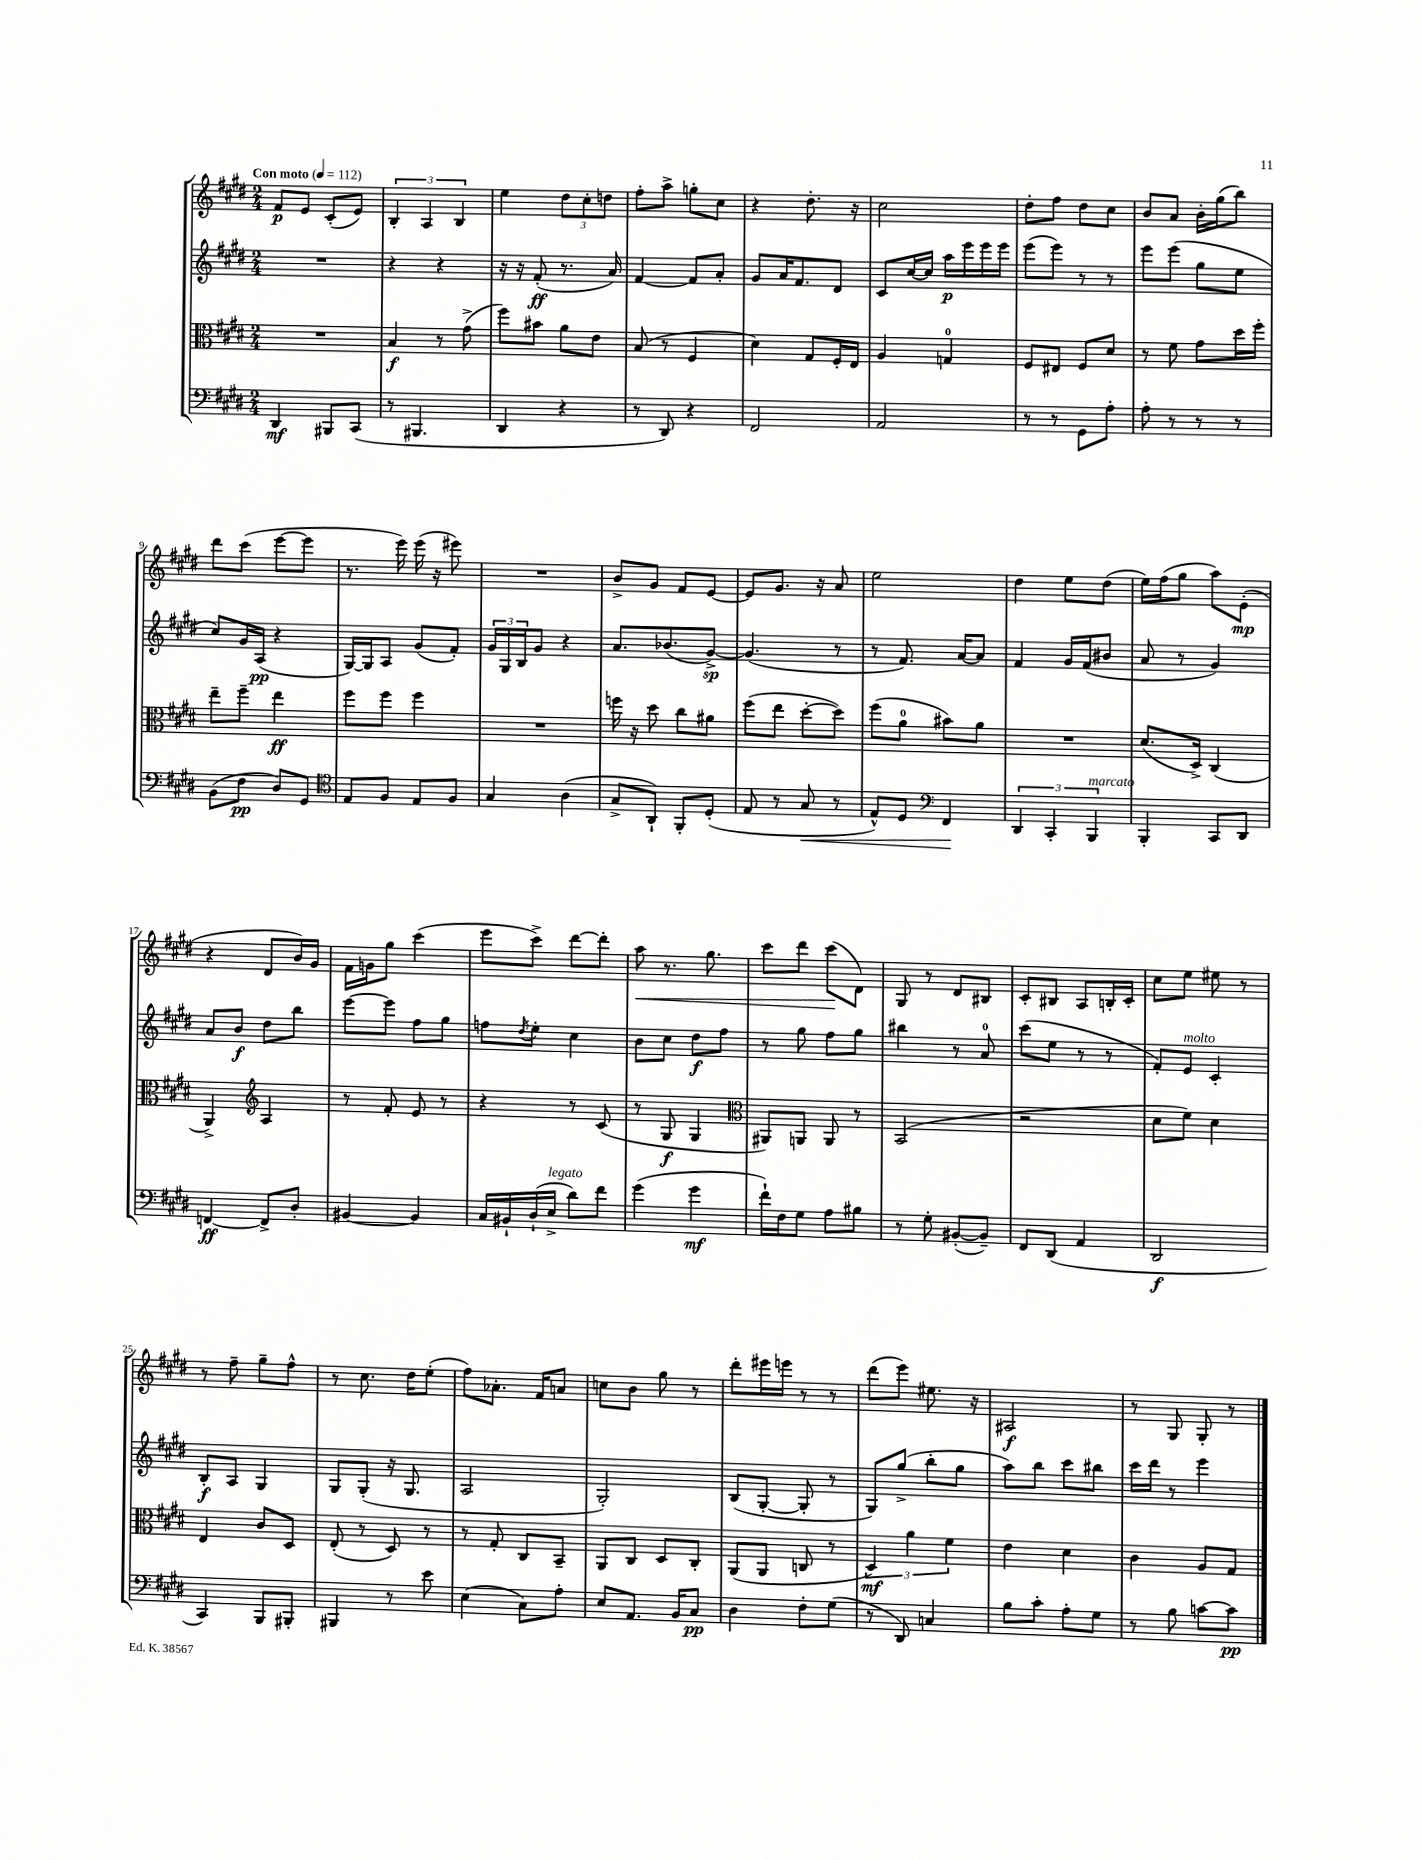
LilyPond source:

<<
\new StaffGroup <<
\new Staff = "s0" {
    \clef treble \key e \major \numericTimeSignature \time 2/4 \tempo "Con moto" 4 = 112
    fis'8\p e'8 cis'8-.( e'8) |
    \tuplet 3/2 { b4-. a4 b4 } |
    e''4 \tuplet 3/2 { dis''8 cis''8-. d''8 } |
    fis''8-. a''8-> g''8-. cis''8 |
    r4 dis''8.-. r16 |
    cis''2 |
    dis''8-. fis''8 dis''8 cis''8 |
    b'8 a'8 b'16-. gis''16( b''8) |
    dis'''8 cis'''8( e'''8~ e'''8 |
    r8. e'''16) e'''16( r16 eis'''8) |
    R2 |
    b'8-> gis'8 fis'8 e'8~ |
    e'8 gis'8. r16 a'8 |
    e''2 |
    dis''4 e''8 dis''8( |
    e''16) fis''16( gis''8 a''8) e'8-.\mp( |
    r4 dis'8 b'16) gis'16 |
    fis'16 g'16 gis''8 cis'''4( |
    e'''8 cis'''8->) dis'''8~ dis'''8-. |
    a''8\< r8. gis''8. |
    cis'''8 dis'''8 cis'''8\!( dis'8) |
    gis8 r8 dis'8 bis8 |
    cis'8-. bis8 a8 b16-. cis'16-. |
    cis''8 e''8 eis''8 r8 |
    r8 fis''8-- gis''8-- fis''8-^ |
    r8 cis''8. dis''16 e''8-.( |
    fis''8) aes'8.-. fis'16 a'8 |
    c''8 b'8 gis''8 r8 |
    dis'''8-. eis'''16 e'''16 r8 r8 |
    dis'''8( e'''8) eis''8. r16 |
    ais2\f |
    r8 gis8 gis8-. r8 \bar "|." |
}
\new Staff = "s1" {
    \clef treble \key e \major \numericTimeSignature \time 2/4
    R2 |
    r4 r4 |
    r16 r16 fis'8-.\ff( r8. a'16) |
    fis'4~ fis'8 a'8-. |
    gis'8 a'16 fis'8. dis'8 |
    cis'8 cis''16~ cis''16 a''16\p e'''16 e'''16 e'''16 |
    e'''8( e'''8) r8 r8 |
    e'''8 e'''8( gis''8 e''8 |
    cis''8) gis'16 a16\pp( r4 |
    gis16~) gis16 a8 gis'8( fis'8-.) |
    \tuplet 3/2 { gis'16 gis16 b16 } gis'8 r4 |
    a'8. bes'8.( gis'8~->\sp) |
    gis'4.( r8 |
    r8 fis'8.) a'16~ a'8 |
    fis'4 gis'16 fis'16( bis'8 |
    a'8 r8 gis'4) |
    a'8 b'8\f dis''8 b''8 |
    e'''8~ e'''8 fis''8 gis''8 |
    f''8 \acciaccatura { dis''8 } e''8-. cis''4 |
    b'8 cis''8 dis''8\f fis''8 |
    r8 gis''8 fis''8 gis''8 |
    bis''4 r8 a'8-0 |
    cis'''8( e''8 r8 r8 |
    fis'8-.) e'8^\markup { \italic "molto" } cis'4-. |
    b8-.\f a8 gis4 |
    gis8 gis8-.( r16 gis8. |
    a2 |
    gis2-.) |
    b8( gis8~-. gis8-. r8 |
    gis8) gis''8->( b''8-. gis''8 |
    a''8) b''8 cis'''8 bis''8 |
    cis'''16 dis'''16 r8 e'''4 \bar "|." |
}
\new Staff = "s2" {
    \clef alto \key e \major \numericTimeSignature \time 2/4
    R2 |
    b4\f r8 gis'8->( |
    fis''8) bis'8 a'8 e'8 |
    b8( r8 fis4 |
    dis'4) gis8 fis16-. e16 |
    a4 g4-0 |
    fis8 eis8 fis8 dis'8 |
    r8 fis'8 gis'8 dis''16 fis''16-. |
    e''8-- fis''8-- e''4\ff |
    fis''8 fis''8 fis''4 |
    R2 |
    f''16 r16 dis''8 cis''8 ais'8 |
    fis''8( e''8 dis''8~-. dis''8) |
    fis''8( a'8-0 bis'8) a'8 |
    R2 |
    dis'8.( dis16->) cis4( |
    a,4->) \clef treble a4 |
    r8 fis'8-. e'8 r8 |
    r4 r8 cis'8( |
    r8 gis8\f gis4 |
    \clef alto ais,8) a,8 a,8 r8 |
    b,2( |
    r2 |
    dis'8 fis'8) dis'4 |
    e4 cis'8 dis8 |
    e8-.( r8 dis8) r8 |
    r8 gis8-. cis8 b,8-- |
    a,8 cis8 dis8 cis8-. |
    a,8( a,8 c8 r8 |
    \tuplet 3/2 { dis4\mf) a'4 fis'4 } |
    e'4 dis'4 |
    cis'4 a8 gis8 \bar "|." |
}
\new Staff = "s3" {
    \clef bass \key e \major \numericTimeSignature \time 2/4
    dis,4\mf bis,,8 cis,8( |
    r8 bis,,4. |
    dis,4 r4 |
    r8 dis,8) r4 |
    fis,2 |
    a,2 |
    r8 r8 gis,8 a8-. |
    a8-. r8 r8 r8 |
    b,8( fis8\pp dis8) gis,8 |
    \clef tenor e8 fis8 e8 fis8 |
    gis4 a4( |
    gis8-> a,8-!) fis,8-. dis8-.( |
    e8 r8 gis8\< r8 |
    e8-^) dis8 \clef bass fis,4\! |
    \tuplet 3/2 { dis,4 cis,4-. b,,4^\markup { \italic "marcato" } } |
    b,,4-. cis,8 dis,8 |
    f,4~\ff f,8-> dis8-. |
    bis,4~ bis,4 |
    cis16 bis,16-! dis16-!( e16->^\markup { \italic "legato" } dis'8) fis'8 |
    gis'4( gis'4\mf |
    fis'16-!) fis16 gis8 a8 bis8 |
    r8 gis8-. bis,8~-.( bis,8--) |
    fis,8 dis,8( a,4 |
    dis,2\f |
    cis,4) b,,8 bis,,8-. |
    bis,,4 r8 e'8 |
    e4( cis8) a8-. |
    e8 a,8. b,16 cis8\pp |
    dis4 fis8-. gis8( |
    r8 dis,8) c4 |
    b8 cis'8-. a8-. gis8 |
    r8 b8 c'8~ c'8\pp \bar "|." |
}
>>
>>
